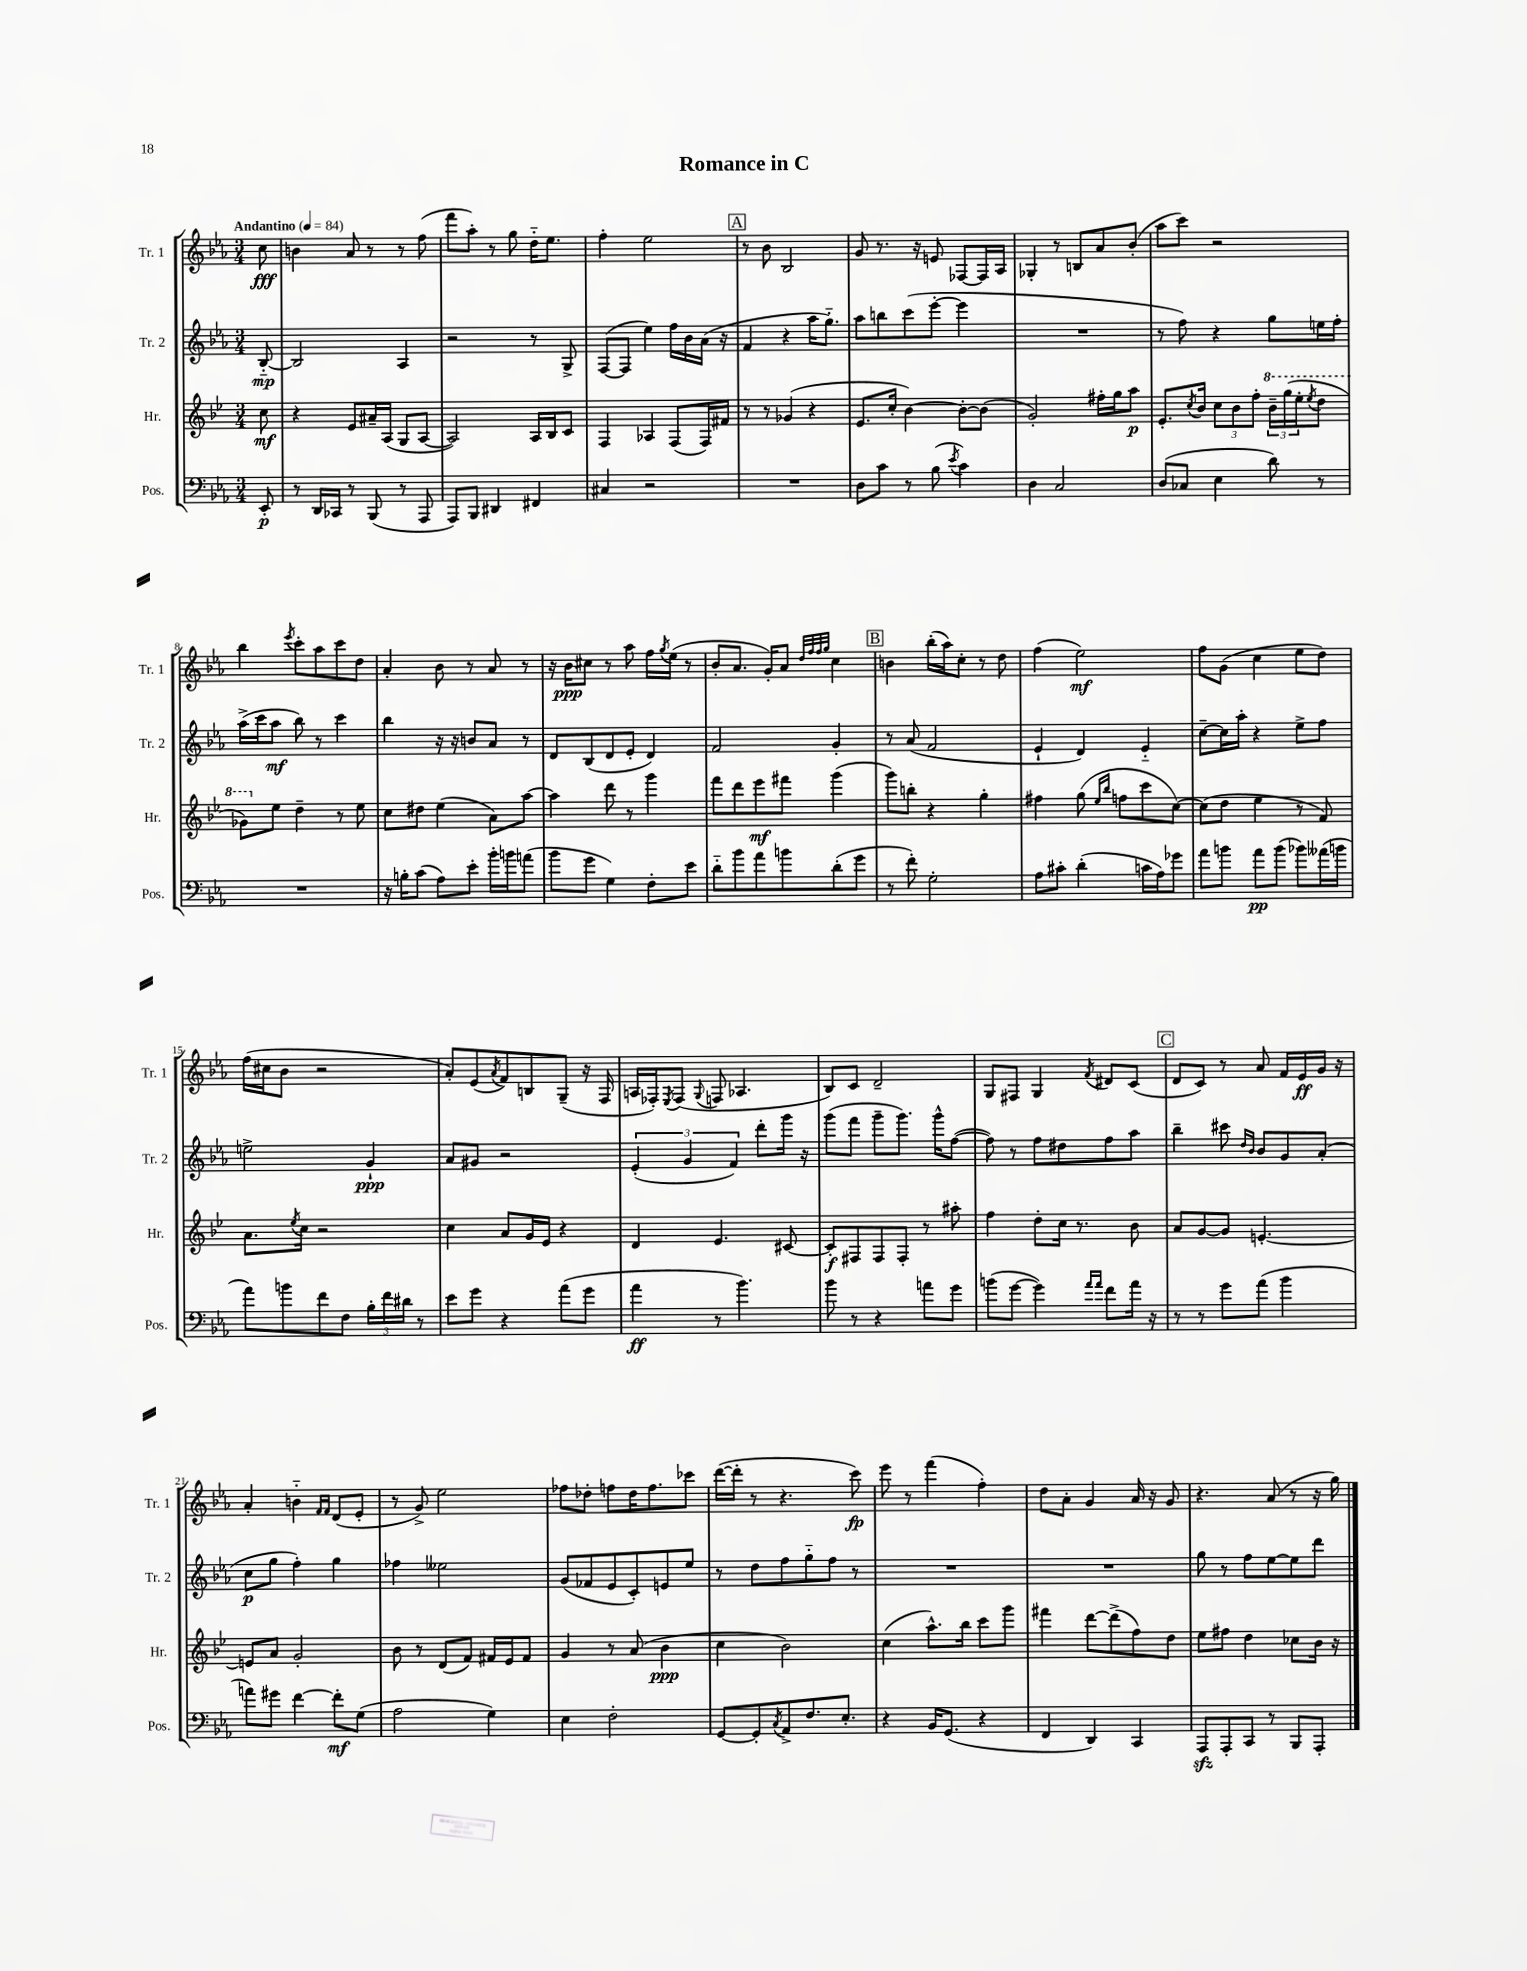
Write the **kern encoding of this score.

**kern	**kern	**kern	**kern
*staff4	*staff3	*staff2	*staff1
*clefF4	*clefG2	*clefG2	*clefG2
*k[b-e-a-]	*k[b-e-]	*k[b-e-a-]	*k[b-e-a-]
*M3/4	*M3/4	*M3/4	*M3/4
*MM84	*MM84	*MM84	*MM84
8EE-'/	8cc\	[8B-'~/	8cc\
=	=	=	=
8r	4r	2B-/]	4b\
16DD/LL	.	.	.
16CC-/JJ	.	.	.
8r	8e-/L	.	8a-/
(8BBB-/	16a#~/L	.	8r
.	(16A/JJ	.	.
8r	8G/L	4A-/	8r
8AAA-/	[8A/J	.	(8ff\
=	=	=	=
8AAA-/L)	2A/])	2r	8fff\L
8BBB-/J	.	.	8aa-'\J)
4DD#/	.	.	8r
.	.	.	8gg\
4FF#/	16A/LL	8r	16dd'~\LK
.	16B-/J	.	8.ee-\J
.	8c/J	8G^/	.
=	=	=	=
4C#/	4F/	([8F/L	4ff'\
.	.	8F/]J	.
2r	4A-/	4ee-\)	2ee-\
.	(8F/L	16ff\LL	.
.	.	16b-\	.
.	16F/L)	(16a-\JJ	.
.	16f#/JJ	16r	.
=	=	=	=
2.r	8r	4f/	8r
.	8r	.	8b-\
.	(4g-/	4r	2B-/
.	4r	16aa-\LK	.
.	.	8.gg'~\J)	.
=	=	=	=
8D\L	8.e-/L	8aa-\L	8g/
8c\J	.	8bb\	8.r
.	16cc'/Jk	.	.
8r	[4b-\)	(8ccc\	.
.	.	.	16r
(8B-\	.	[8eee-'\J	8e/
8qe-/	.	.	.
4c\)	8b-'\_L	4eee-\]	[8F-/L
.	(8b-\]J	.	16F-/]L
.	.	.	16A-/JJ
=	=	=	=
4D\	2g'/)	2.r	4G-'/
2C/	.	.	8r
.	.	.	8B/L
.	16ff#'\LL	.	8a-/
.	16gg\J	.	.
.	8aa\J	.	(8b-'/J
=	=	=	=
(8D/L	8.e-'/L	8r	8aa-\L
8C-/J	.	8ff\)	8ccc\J)
.	8qcc/	.	.
.	16b-/Jk	.	.
4E-\	12cc\L	4r	2r
.	12b-\	.	.
.	12ff'\J	.	.
8d\)	24bb-~\LL	8gg\L	.
.	(24ggg\	.	.
.	24eee-'\J	.	.
.	8qeee-/	.	.
8r	8ddd\J	16ee\L	.
.	.	16ff'\JJ	.
=	=	=	=
2.r	8gg-\L)	(16aa-^\LL	4bb-\
.	.	16ccc\J	.
.	8ee-\J	8aa-\J	.
.	.	.	8qeee-/
.	4dd~\	8bb-\)	8ccc'\L
.	.	8r	8aa-\
.	8r	4ccc\	8ccc\
.	8ee-\	.	8dd\J
=	=	=	=
16r	8cc\L	4bb-\	4a-'/
16B'\LK	.	.	.
(8c\J	8dd#\J	.	.
8A-\L)	(4ee-\	16r	8b-\
.	.	16r	.
8e-'\J	.	8b/L	8r
16b-'\LL	8a\L)	8a-/J	8a-/
16b\J	.	.	.
(8a\J	[8aa\J	8r	8r
=	=	=	=
8b-\L	4aa\]	8d/L	16r
.	.	.	16b-\LK
8g\J	.	(8B-/	8cc#\J
4G\)	8ddd\	8d/	8r
.	8r	8e-'/J	8aa-\
8F'\L	4ggg\	4d/)	16ff\LL
.	.	.	8qgg/
.	.	.	(16ee-\JJ
8e-\J	.	.	8r
=	=	=	=
8d'~\L	8fff\L	2f/	8b-'/L
8b-\	8ddd\	.	8.a-/J
8a-\	8eee-\	.	.
.	.	.	16g'/LK)
8b\	8fff#\J	.	8a-/J
.	.	.	32qqdd/LLL
.	.	.	32qqff/
.	.	.	32qqff/
.	.	.	32qqgg/JJJ
(8d'\	(4ggg\	4g'/	4cc\
8g\J	.	.	.
=	=	=	=
8r	8ggg\L)	8r	4b\
8f'\)	8bb'\J	(8a-/	.
2G'\	4r	2f/	(16bb-'\LL
.	.	.	16aa-\J)
.	.	.	8cc'\J
.	4gg'\	.	8r
.	.	.	8dd\
=	=	=	=
8A-\L	4ff#\	4e-`/	(4ff\
8c#'\J	.	.	.
(4d'\	(8gg\	4d/)	2ee-\)
.	16qqee-/LL	.	.
.	16qqbb-/JJ	.	.
.	8ff\L	.	.
16c\LL	8ccc\	4e-'~/	.
16A-\J)	.	.	.
8g-\J	[8cc\J)	.	.
=	=	=	=
8a-\L	(8cc\]L	[8cc~\L	8ff\L
8b\J	8dd\J	16cc\]L	(8g\J
.	.	16aa-'\JJ	.
8a-\L	4ee-\	4r	4cc\
(8b\J	.	.	.
8b-\L)	8r	8ee-^\L	8ee-\L
(16a--\L	8f/)	8ff\J	8dd\J)
16b\JJ	.	.	.
=	=	=	=
8a-\L)	8.a\L	2ee^\	(16ff\LL
.	.	.	16cc#\J
8b\	.	.	8b-\J
.	8qee-/	.	.
.	16cc\Jk	.	.
8f\	2r	.	2r
8F\J	.	.	.
24B-'\LL	.	4g`/	.
24f\	.	.	.
24d#\JJ	.	.	.
8r	.	.	.
=	=	=	=
8e-\L	4cc\	8a-/L	8a-'/L)
8g\J	.	8g#/J	(8e-/
.	.	.	8qa-/
4r	8a/L	2r	8f/)
.	16g/L	.	8B/
.	16e-/JJ	.	.
(8a-\L	4r	.	(8G~/J
8g\J	.	.	16r
.	.	.	16F/
=	=	=	=
4a-\	4d/	(6e-'/	16A/LL
.	.	.	16F-'/J)
.	.	.	8qE-/
.	.	.	(8F-/J
.	.	6g/	.
.	.	.	8qqG/
8r	4.e-/	.	8F/
.	.	6f/)	.
4.b-\)	.	.	4.A-/
.	.	8ddd'\L	.
.	[8c#/	16ggg\Jk	.
.	.	16r	.
=	=	=	=
8b-\	8c#'/]L	(8ggg\L	8B-/L)
8r	8F#/	8fff\J	8c/J
4r	8F#/	8ggg~\L	2d~/
.	8F#'/J	8.ggg\J)	.
8a\L	8r	.	.
.	.	16ggg^^\LK	.
8g\J	8aa#'\	([8ff\J	.
=	=	=	=
(8b\L	4ff\	8ff\])	8G/L
[8g\J	.	8r	8F#/J
4g\])	8dd'\L	8ff\L	4G/
.	16cc\Jk	8dd#\	.
.	8.r	.	.
16qqa-/LL	.	.	.
16qqa-/JJ	.	.	8qf/
8f\L	.	8ff\	8d#/L
16a-\Jk	8b-\	8aa-\J	(8c/J
16r	.	.	.
=	=	=	=
8r	8a/L	4bb-~\	8d/L
8r	[8g/	.	8c/J)
8g\L	8g/]J	8ccc#\	8r
.	.	16qqdd/LL	.
.	.	16qqb-/JJ	.
(8a-\J	[4.e'/	8b-/L	8a-/
4b-\	.	8g/	16f/LL
.	.	.	16e-/
.	.	(8a-'/J	16g/JJ
.	.	.	16r
=	=	=	=
8a\L)	8e/]L	8cc\L	4a-'/
8g#\J	8a/J	8gg\J	.
[4f\	2g'/	4ff'\)	4b'~\
.	.	.	16qqf/LL
.	.	.	16qqf/JJ
8f'\]L	.	4gg\	(8d/L
(8G\J	.	.	8e-'/J
=	=	=	=
2A-\	8b-\	4ff-\	8r
.	8r	.	8g^/)
.	(8d/L	2ee--\	2ee-\
.	8f/J)	.	.
4G\)	16f#/LL	.	.
.	16e-/J	.	.
.	8f#/J	.	.
=	=	=	=
4E-\	4g/	(8g/L	8ff-\L
.	.	8f-/	8dd-'\J
2F'\	8r	8e-/	8ff\L
.	(8a/	8c'/)	16dd-\K
.	.	.	8.ff\
.	4b-\	8e/	.
.	.	8ee-/J	8ccc-\J
=	=	=	=
[8GG/L	4cc\	8r	([16ddd\LL
.	.	.	16ddd'\]JJ
8GG'/]	.	8dd\L	8r
8qC/	.	.	.
8AA-^/	2b-\)	8ff\	4.r
8.F/	.	8gg'~\	.
.	.	8ff\J	.
8.E-'/J	.	.	.
.	.	8r	8ccc\)
=	=	=	=
4r	(4cc\	2.r	8eee-\
.	.	.	8r
16BB-/LK	8.aa^^\L)	.	(4fff\
(8.GG/J	.	.	.
.	16bb-\Jk	.	.
4r	8ccc\L	.	4ff'\)
.	8ggg\J	.	.
=	=	=	=
4FF/	4fff#\	2.r	8dd\L
.	.	.	8a-'\J
4DD/)	[8ddd\L	.	4g/
.	(8ddd^\]	.	.
4CC/	8ff\)	.	16a-/
.	.	.	16r
.	8dd\J	.	8g/
=	=	=	=
8AAA-/L	8ee-\L	8gg\	4.r
8AAA-'/	8ff#\J	8r	.
8CC/J	4dd\	8ff\L	.
8r	.	[8ee-\	(8a-/
8BBB-/L	8cc-\L	8ee-\]	8r
8AAA-'/J	16b-\Jk	8ddd\J	16r
.	16r	.	16gg\)
==	==	==	==
*-	*-	*-	*-
